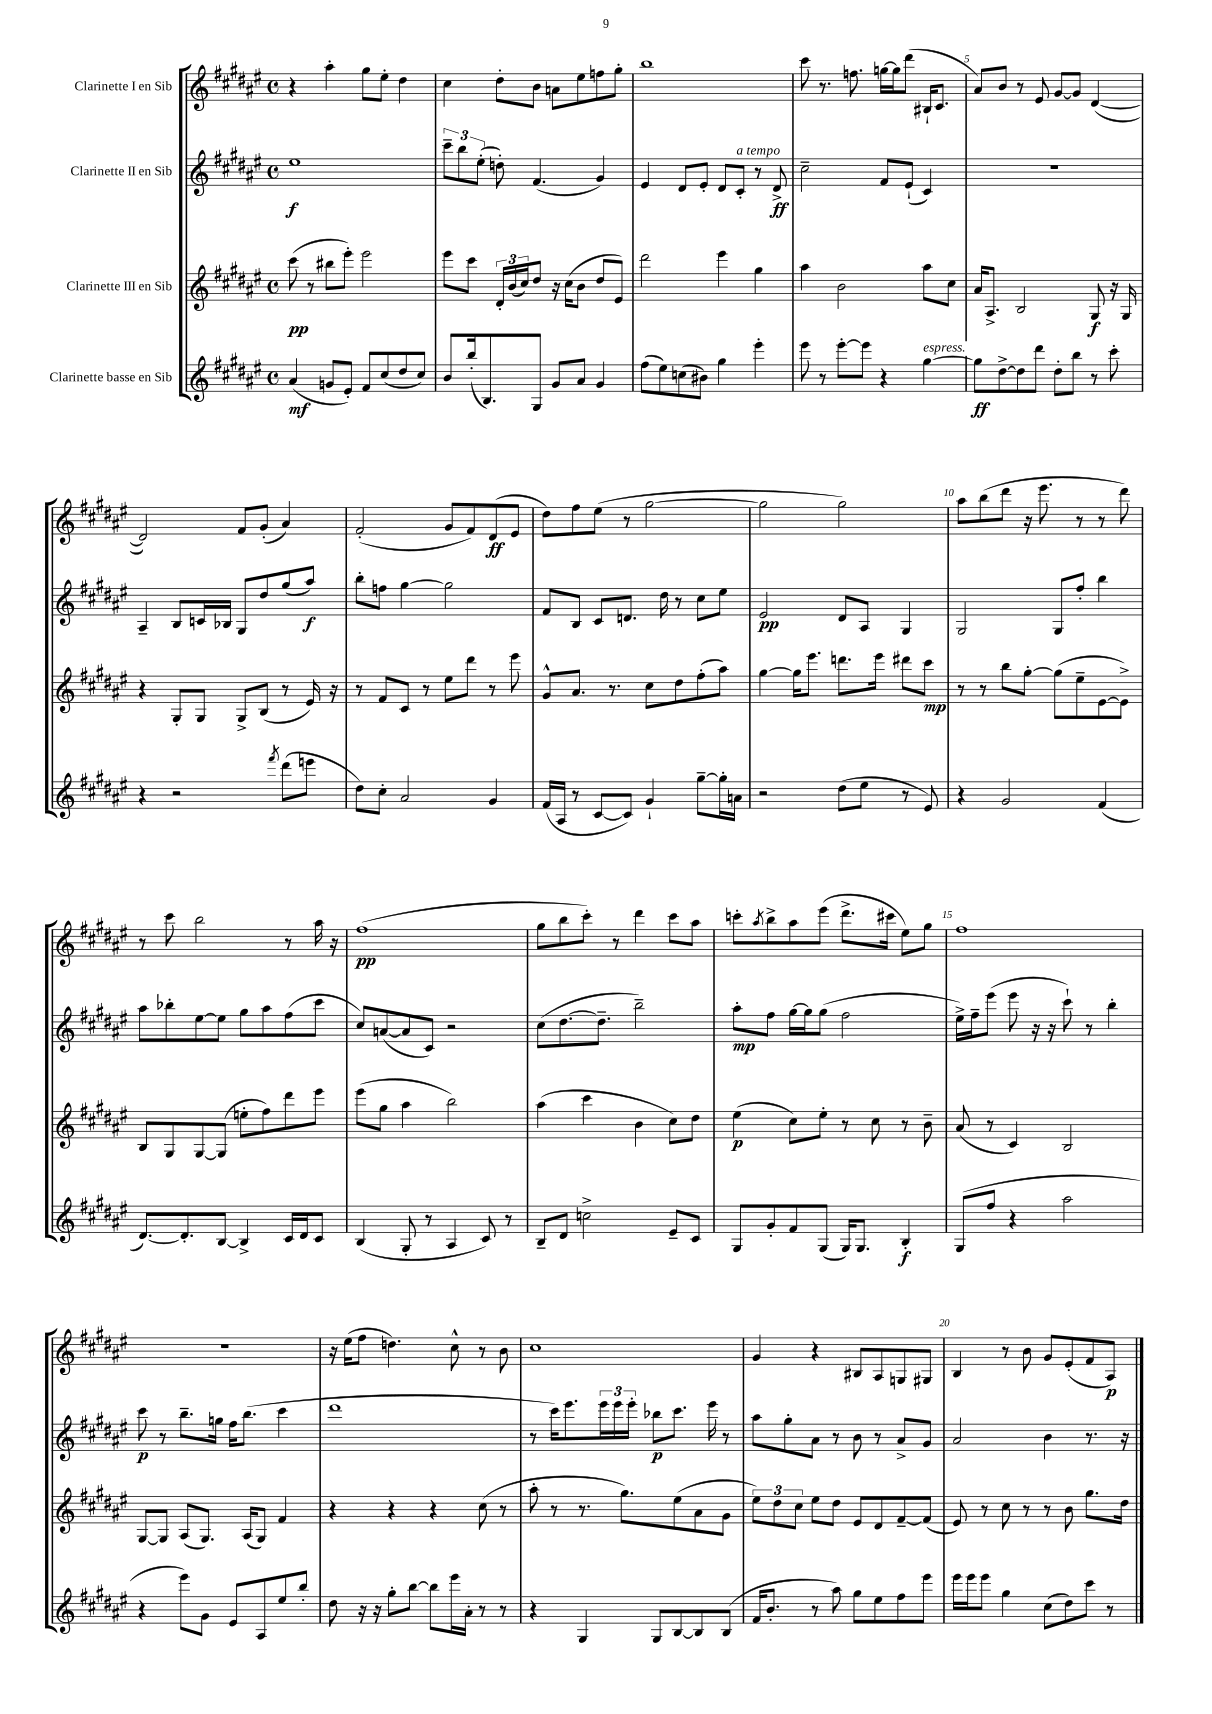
<<
\new StaffGroup <<
\new Staff = "s0" \with { instrumentName = "Clarinette I en Sib" } {
    \clef treble \key fis \major \defaultTimeSignature \time 4/4
    r4 ais''4-. gis''8 eis''8-. dis''4 |
    cis''4 dis''8-. b'8 a'8 eis''8 f''8 gis''8-. |
    b''1 |
    cis'''8 r8. f''8. g''16~ g''16 dis'''8( bis16-! cis'8. |
    ais'8) b'8 r8 eis'8 gis'8~ gis'8 dis'4~( |
    dis'2) fis'8 gis'8-.( ais'4) |
    fis'2-.( gis'8 fis'8) dis'8\ff( eis'8 |
    dis''8) fis''8 eis''8( r8 gis''2~ |
    gis''2 gis''2) |
    ais''8 b''8( dis'''8 r16 eis'''8. r8 r8 dis'''8) |
    r8 cis'''8 b''2 r8 ais''16 r16 |
    fis''1\pp( |
    gis''8 b''8 cis'''8-.) r8 dis'''4 cis'''8 ais''8 |
    c'''8-. \acciaccatura { ais''8 } b''8-> ais''8 eis'''8( dis'''8.-> cis'''16 eis''8) gis''8 |
    fis''1 |
    R1 |
    r16 eis''16( fis''8 d''4.) cis''8-^ r8 b'8 |
    cis''1 |
    gis'4 r4 bis8 ais8 g8 gis8 |
    b4 r8 b'8 gis'8 eis'8-.( fis'8 ais8\p) \bar "|." |
}
\new Staff = "s1" \with { instrumentName = "Clarinette II en Sib" } {
    \clef treble \key fis \major \defaultTimeSignature \time 4/4
    eis''1\f |
    \tuplet 3/2 { cis'''8-- b''8 eis''8-.( } d''8-.) fis'4.( gis'4) |
    eis'4 dis'8 eis'8-. dis'8 cis'8-.^\markup { \italic "a tempo" } r8 dis'8->\ff |
    cis''2-- fis'8 eis'8-!( cis'4) |
    R1 |
    ais4-- b8 c'16 bes16 gis8 dis''8 gis''8( ais''8\f) |
    b''8-. f''8 gis''4~ gis''2 |
    fis'8 b8 cis'8 d'8. dis''16 r8 cis''8 eis''8 |
    eis'2\pp dis'8 ais8 gis4 |
    gis2 gis8 fis''8-. b''4 |
    ais''8 bes''8-. eis''8~ eis''8 gis''8 ais''8 fis''8( cis'''8 |
    cis''8) a'8~( a'8 cis'8) r2 |
    cis''8( dis''8.~ dis''8.-- b''2--) |
    ais''8-.\mp fis''8 gis''16~ gis''16 gis''8( fis''2 |
    eis''16->) fis''16-- eis'''8( eis'''8 r16 r16 cis'''8-!) r8 b''4-. |
    cis'''8\p r8 b''8.-- g''16 fis''16 b''8.( cis'''4 |
    dis'''1 |
    r8 cis'''16) eis'''8. \tuplet 3/2 { eis'''16 eis'''16 eis'''16-. } bes''8\p cis'''8. eis'''16 r8 |
    ais''8 gis''8-. ais'8 r8 b'8 r8 ais'8-> gis'8 |
    ais'2 b'4 r8. r16 \bar "|." |
}
\new Staff = "s2" \with { instrumentName = "Clarinette III en Sib" } {
    \clef treble \key fis \major \defaultTimeSignature \time 4/4
    cis'''8\pp( r8 bis''8 eis'''8-.) eis'''2 |
    eis'''8 cis'''8 \tuplet 3/2 { dis'16-. b'16( cis''16) } dis''8 r16 cis''16( b'8 dis''8 eis'8) |
    dis'''2 eis'''4 gis''4 |
    ais''4 b'2 ais''8 cis''8 |
    ais'16 ais8.-> b2 gis8\f r16 gis16 |
    r4 gis8-. gis8 gis8-> b8( r8 eis'16) r16 |
    r8 fis'8 cis'8 r8 eis''8 dis'''8 r8 eis'''8 |
    gis'8-^ ais'8. r8. cis''8 dis''8 fis''8-.( ais''8) |
    gis''4~ gis''16 eis'''8. d'''8. eis'''16 dis'''8 cis'''8\mp |
    r8 r8 b''8 gis''8~-. gis''8( eis''8-- eis'8~ eis'8->) |
    b8 gis8 gis8~ gis8( e''8-. fis''8) dis'''8 eis'''8 |
    eis'''8( gis''8 ais''4 b''2) |
    ais''4( cis'''4 b'4 cis''8) dis''8 |
    eis''4\p( cis''8) eis''8-. r8 cis''8 r8 b'8-- |
    ais'8( r8 cis'4) b2 |
    gis8~ gis8 ais8( gis8.) ais16( gis8) fis'4 |
    r4 r4 r4 cis''8( r8 |
    ais''8-. r8 r8. gis''8.) eis''8( ais'8 gis'8 |
    \tuplet 3/2 { eis''8) dis''8 cis''8 } eis''8 dis''8 eis'8 dis'8 fis'8~-- fis'8( |
    eis'8) r8 cis''8 r8 r8 b'8 gis''8. dis''16 \bar "|." |
}
\new Staff = "s3" \with { instrumentName = "Clarinette basse en Sib" } {
    \clef treble \key fis \major \defaultTimeSignature \time 4/4
    ais'4\mf( g'8 eis'8-.) fis'8 cis''8( dis''8 cis''8) |
    b'8 b''16-.( b8.) gis8 gis'8 ais'8 gis'4 |
    fis''8( eis''8) c''8( bis'8) gis''4 eis'''4-. |
    eis'''8 r8 eis'''8~-. eis'''8 r4 gis''4~^\markup { \italic "espress." } |
    gis''8\ff dis''8~-> dis''8 dis'''8 dis''8-. b''8 r8 cis'''8-. |
    r4 r2 \acciaccatura { fis'''8 } dis'''8( e'''8 |
    dis''8) cis''8-. ais'2 gis'4 |
    fis'16( ais16 r8 cis'8~ cis'8) gis'4-! gis''8~-- gis''16-. a'16 |
    r2 dis''8( eis''8 r8 eis'8) |
    r4 gis'2 fis'4( |
    dis'8.~) dis'8.-. b8~ b4-> cis'16 dis'16 cis'8 |
    b4( gis8-. r8 ais4 cis'8) r8 |
    b8-- dis'8 c''2-> eis'8-- cis'8 |
    gis8 gis'8-. fis'8 gis8( gis16) gis8. b4-.\f |
    gis8( fis''8 r4 ais''2 |
    r4 eis'''8) gis'8 eis'8 ais8 eis''8 b''8-. |
    dis''8 r16 r16 gis''8-. b''8~ b''8 eis'''16 ais'16-. r8 r8 |
    r4 gis4 gis8 b8~ b8 b8( |
    fis'16 b'8.-. r8 ais''8) gis''8 eis''8 fis''8 eis'''8 |
    eis'''16 eis'''16 eis'''8 gis''4 cis''8( dis''8) cis'''8 r8 \bar "|." |
}
>>
>>
\layout { \context { \Score \override BarNumber.break-visibility = ##(#f #t #t) barNumberVisibility = #(every-nth-bar-number-visible 5) } }
